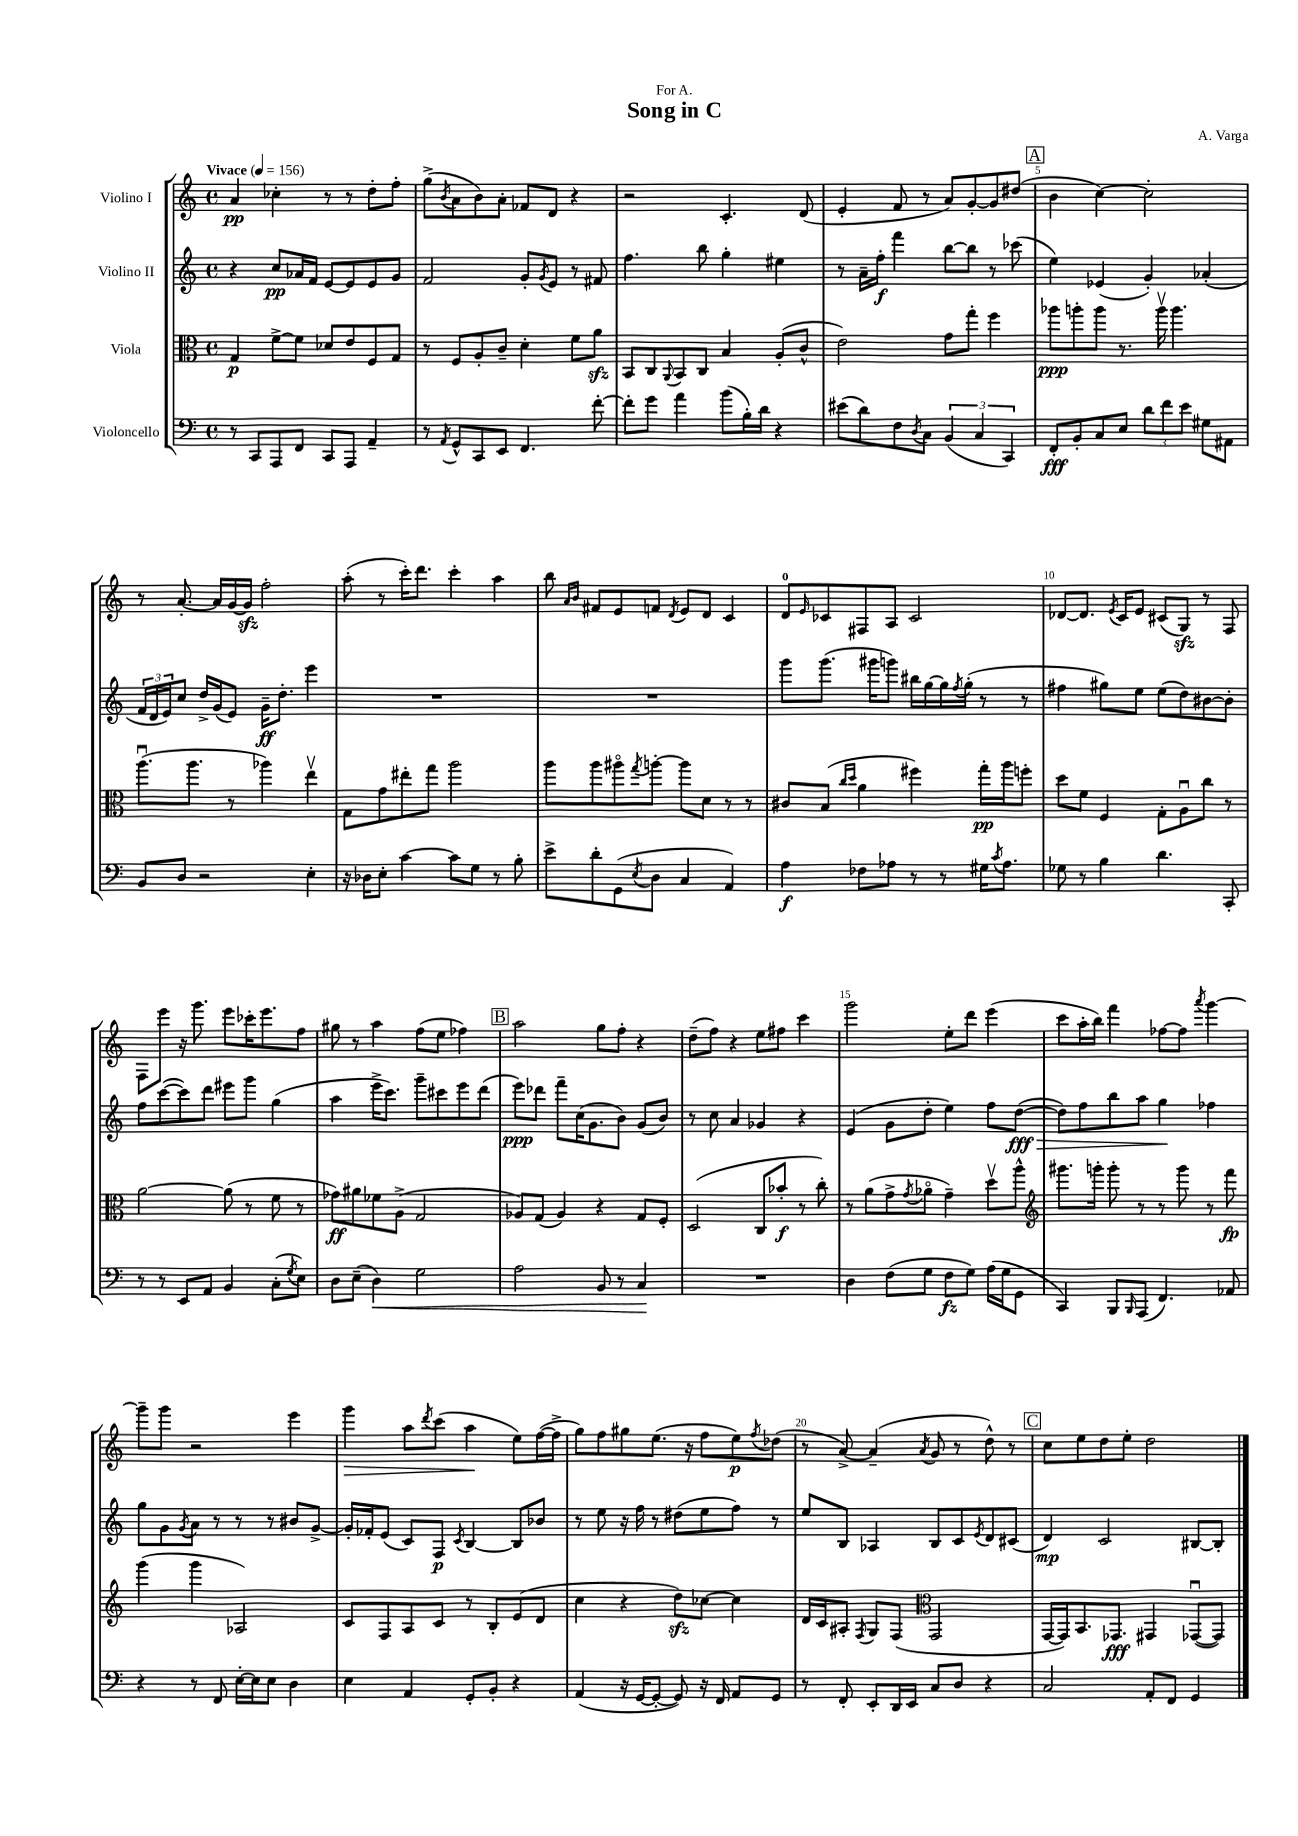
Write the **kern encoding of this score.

**kern	**dynam	**kern	**dynam	**kern	**dynam	**kern	**dynam
*part4	*part4	*part3	*part3	*part2	*part2	*part1	*part1
*staff4	*staff4	*staff3	*staff3	*staff2	*staff2	*staff1	*staff1
*I"Violoncello	*	*I"Viola	*	*I"Violino II	*	*I"Violino I	*
*clefF4	*	*clefC3	*	*clefG2	*	*clefG2	*
*k[]	*	*k[]	*	*k[]	*	*k[]	*
*M4/4	*	*M4/4	*	*M4/4	*	*M4/4	*
*met(c)	*	*met(c)	*	*met(c)	*	*met(c)	*
*MM156	*	*MM156	*	*MM156	*	*MM156	*
=1	=1	=1	=1	=1	=1	=1	=1
!	!	!	!	!	!	!LO:TX:a:B:t=Vivace	!
8r	.	4G/	p	4r	.	4a/	pp
8CC/L	.	.	.	.	.	.	.
8AAA/	.	[8f^\L	.	8cc/L	pp	4cc-X'\	.
8FF/J	.	8f\J]	.	16a-X/L	.	.	.
.	.	.	.	16f/JJ	.	.	.
8CC/L	.	8d-X/L	.	[8e/L	.	8r	.
8AAA/J	.	8e/	.	8e/]	.	8r	.
4AA~/	.	8F/	.	8e/	.	8dd'\L	.
.	.	8G/J	.	8g/J	.	8ff'\J	.
=2	=2	=2	=2	=2	=2	=2	=2
8r	.	8r	.	2f/	.	(8gg^\L	.
8qAA/	.	.	.	.	.	8qb/	.
8GG^^/L	.	8F/L	.	.	.	8a\	.
8CC/	.	8A'/	.	.	.	8b\)	.
8EE/J	.	8c~/J	.	.	.	8a'\J	.
4.FF/	.	4d'\	.	8g'/L	.	8f-X/L	.
.	.	.	.	8qg/	.	.	.
.	.	.	.	8e/J	.	8d/J	.
.	.	8f\L	.	8r	.	4r	.
[8f'\	.	8azz\J	.	8f#X/	.	.	.
=3	=3	=3	=3	=3	=3	=3	=3
8f'\L]	.	8BB/L	.	4.ff\	.	2r	.
8g\J	.	8C/	.	.	.	.	.
.	.	8qqAA/	.	.	.	.	.
4a\	.	8BB/	.	.	.	.	.
.	.	8C/J	.	8bb\	.	.	.
(8b\L	.	4B/	.	4gg'\	.	4.c'/	.
16B'\L)	.	.	.	.	.	.	.
16d\JJ	.	.	.	.	.	.	.
4r	.	(8A'/L	.	4ee#X\	.	.	.
.	.	8c^^/J	.	.	.	(8d/	.
=4	=4	=4	=4	=4	=4	=4	=4
(8e#X\L	.	2e\)	.	8r	.	4e'/	.
8d\)	.	.	.	16a~\LL	.	.	.
.	.	.	.	16ff'\JJ	f	.	.
8F\	.	.	.	4fff\	.	8f/	.
8qD/	.	.	.	.	.	.	.
8C\J	.	.	.	.	.	8r	.
(6BB/	.	8g\L	.	[8bb\L	.	8a/L)	.
.	.	8gg'\J	.	8bb\J]	.	[8g'/	.
6C/	.	.	.	.	.	.	.
.	.	4ff\	.	8r	.	8g/]	.
6CC/)	.	.	.	.	.	.	.
.	.	.	.	(8ccc-X\	.	(8dd#X/J	.
!!LO:REH:place=s1:t=A
=5	=5	=5	=5	=5	=5	=5	=5
8FF'/L	fff	8aa-X\L	ppp	4ee\)	.	4b\	.
8BB'/	.	8aan'\	.	.	.	.	.
8C/	.	8aa\J	.	(4e-X/	.	[4cc\)	.
8E/J	.	8.r	.	.	.	.	.
12d\L	.	.	.	4g'/)	.	2cc'\]	.
.	.	16aav\	.	.	.	.	.
12f\	.	.	.	.	.	.	.
.	.	4.aa\	.	.	.	.	.
12e\J	.	.	.	.	.	.	.
8G#X\L	.	.	.	(4a-X'/	.	.	.
8AA#X\J	.	.	.	.	.	.	.
!!LO:LB:g=z
=6	=6	=6	=6	=6	=6	=6	=6
8BB/L	.	(8.aau\L	.	24f/LL	.	8r	.
.	.	.	.	24d/	.	.	.
.	.	.	.	24e/J)	.	.	.
8D/J	.	.	.	8cc/J	.	[8.a'/	.
.	.	8.aa\J	.	.	.	.	.
2r	.	.	.	16dd^/LL	.	.	.
.	.	.	.	(16g/J	.	16a/LL]	.
.	.	8r	.	8e/J)	.	[16g/	.
.	.	.	.	.	.	16gzz/JJ]	.
.	.	4aa-X\)	.	16g~\KL	ff	2ff'\	.
.	.	.	.	8.dd'\J	.	.	.
4E'\	.	4eev\	.	4eee\	.	.	.
=7	=7	=7	=7	=7	=7	=7	=7
16r	.	8G\L	.	1r	.	(8aa'\	.
16D-X\KL	.	.	.	.	.	.	.
8E'\J	.	8g\	.	.	.	8r	.
[4c\	.	8ee#X'\	.	.	.	16ccc'\KL)	.
.	.	.	.	.	.	8.ddd\J	.
.	.	8gg\J	.	.	.	.	.
8c\L]	.	2aa\	.	.	.	4ccc'\	.
8G\J	.	.	.	.	.	.	.
8r	.	.	.	.	.	4aa\	.
8B'\	.	.	.	.	.	.	.
=8	=8	=8	=8	=8	=8	=8	=8
8e^\L	.	8aa\L	.	1r	.	8bb\	.
.	.	.	.	.	.	16qqa/LL	.
.	.	.	.	.	.	16qqb/JJ	.
8d'\	.	8aa\	.	.	.	8f#X/L	.
(8GG\	.	8aa#X\	.	.	.	8e/	.
8qE/	.	8qgg/	.	.	.	.	.
8D\J	.	[8aan'\J	.	.	.	8fn/J	.
.	.	.	.	.	.	8qd/	.
4C/	.	8aa\L]	.	.	.	8e/L	.
.	.	8d\J	.	.	.	8d/J	.
4AA/)	.	8r	.	.	.	4c/	.
.	.	8r	.	.	.	.	.
=9	=9	=9	=9	=9	=9	=9	=9
4A\	f	8c#X/L	.	8ggg\L	.	8d/L	.
.	.	.	.	.	.	16qqe/	.
.	.	(8B/J	.	(8.ggg\J	.	8c-X/	.
.	.	16qqcc/LL	.	.	.	.	.
.	.	16qqdd/JJ	.	.	.	.	.
8F-X\L	.	4a\	.	.	.	8F#X/	.
.	.	.	.	16ggg#X\KL	.	.	.
8A-X\J	.	.	.	8gggn\J)	.	8A/J	.
8r	.	4ff#X\)	.	16bb#X\LL	.	2c-/	.
.	.	.	.	[16gg\	.	.	.
8r	.	.	.	16gg\]	.	.	.
.	.	.	.	8qff/	.	.	.
.	.	.	.	(16gg'\JJ	.	.	.
16G#X\KL	.	16gg'\LL	pp	8r	.	.	.
8qc/	.	.	.	.	.	.	.
8.A-\J	.	16aa\J	.	.	.	.	.
.	.	8ffn'\J	.	8r	.	.	.
=10	=10	=10	=10	=10	=10	=10	=10
8G-X\	.	8dd\L	.	4ff#X\	.	[8d-X/L	.
8r	.	8f\J	.	.	.	8.d-/J]	.
4B\	.	4F/	.	8gg#X\L)	.	.	.
.	.	.	.	.	.	8qe/	.
.	.	.	.	.	.	16c/KL	.
.	.	.	.	8ee\J	.	8e/J	.
4.d\	.	8G'\L	.	(8ee\L	.	(8c#X/L	.
.	.	8Au\	.	8dd\)	.	8Gzz/J)	.
.	.	8cc\J	.	[8b#X\	.	8r	.
8CC'/	.	8r	.	8b#'\J]	.	8F/	.
!!LO:LB:g=z
=11	=11	=11	=11	=11	=11	=11	=11
8r	.	[2a\	.	8ff\L	.	8F\L	.
8r	.	.	.	([8ccc\	.	8eee\J	.
8EE/L	.	.	.	8ccc\])	.	16r	.
.	.	.	.	.	.	8.ggg\	.
8AA/J	.	.	.	8ddd\J	.	.	.
4BB/	.	(8a\]	.	8eee#X\L	.	8eee\L	.
.	.	8r	.	8ggg\J	.	16ccc-X'\K	.
.	.	.	.	.	.	8.eee\	.
(8C'\L	.	8f\	.	(4gg\	.	.	.
8qG/	.	.	.	.	.	.	.
8E\J)	.	8r	.	.	.	8ff\J	.
=12	=12	=12	=12	=12	=12	=12	=12
8D\L	.	8g-X\L)	ff	4aa\	.	8gg#X\	.
(8E~\J	.	8a#X\	.	.	.	8r	.
!	!LO:HP:b	!	!	!	!	!	!
4D\)	<	8f-X\	.	16eee^\KL	.	4aa\	.
.	.	.	.	8.ccc\J)	.	.	.
.	.	(8A^\J	.	.	.	.	.
2G\	.	2G/	.	8ggg~\L	.	(8ff\L	.
.	.	.	.	8ccc#X\	.	8ee\J	.
.	.	.	.	8eee\	.	4ff-X\)	.
.	.	.	.	(8ddd\J	.	.	.
!!LO:REH:place=s1:t=B
=13	=13	=13	=13	=13	=13	=13	=13
2A\	.	8A-X/L)	.	8eee\L)	ppp	2aa\	.
.	.	(8G/J	.	8ddd-X\J	.	.	.
.	.	4A-/)	.	8fff~\L	.	.	.
.	.	.	.	(16cc\K	.	.	.
.	.	.	.	8.g\	.	.	.
8BB/	.	4r	.	.	.	8gg\L	.
8r	.	.	.	8b\J)	.	8ff'\J	.
4C/	.	8G/L	.	(8g/L	.	4r	.
.	.	8F'/J	.	8b/J)	.	.	.
.	[	.	.	.	.	.	.
=14	=14	=14	=14	=14	=14	=14	=14
1r	.	(2D/	.	8r	.	(8dd~\L	.
.	.	.	.	8cc\	.	8ff\J)	.
.	.	.	.	4a/	.	4r	.
.	.	8C/L	.	4g-X/	.	8ee\L	.
.	.	8b-X'/J	f	.	.	8ff#X\J	.
.	.	8r	.	4r	.	4ccc\	.
.	.	8cc'\)	.	.	.	.	.
=15	=15	=15	=15	=15	=15	=15	=15
4D\	.	8r	.	(4e/	.	2ggg\	.
.	.	(8a\L	.	.	.	.	.
(8F\L	.	8g^\	.	8g\L	.	.	.
.	.	8qg/	.	.	.	.	.
8G\J	.	8a-X\J	.	8dd'\J	.	.	.
8F\L	fz	4g~\)	.	4ee\)	.	8ee'\L	.
8G\J)	.	.	.	.	.	8ddd\J	.
(16A\LL	.	8ddv\L	.	8ff\L	.	(4eee\	.
16G\J	.	.	.	.	.	.	.
!	!	!	!	!	!LO:HP:b	!	!
8GG\J	.	8aa^^\J	.	([8dd\J	> fff	.	.
=16	=16	=16	=16	=16	=16	=16	=16
*	*	*clefG2	*	*	*	*	*
4CC/)	.	8.ggg#X\L	.	8dd\L])	.	8ccc\L	.
.	.	.	.	8ff\	.	16aa'\L	.
.	.	16gggn'\Jk	.	.	.	16bb\JJ)	.
8BBB/L	.	8ggg'\	.	8bb\	.	4fff\	.
16qqBBB/	.	.	.	.	.	.	.
(8AAA/J	.	8r	.	8aa\J	.	.	.
4.FF/)	.	8r	.	4gg\	.	[8ff-X\L	.
.	.	8ggg\	.	.	.	8ff-\J]	.
.	.	.	.	.	.	8qaaa/	.
.	.	8r	.	4ff-X\	]	[4ggg\	.
8AA-X/	.	8fff\	fp	.	.	.	.
!!LO:LB:g=z
=17	=17	=17	=17	=17	=17	=17	=17
4r	.	(4ggg\	.	8gg\L	.	8ggg~\L]	.
.	.	.	.	8g\	.	8ggg\J	.
.	.	.	.	8qg/	.	.	.
8r	.	4ggg\	.	8a\J	.	2r	.
8FF/	.	.	.	8r	.	.	.
[16E'\LL	.	2A-X/)	.	8r	.	.	.
16E\J]	.	.	.	.	.	.	.
8E\J	.	.	.	8r	.	.	.
4D\	.	.	.	8b#X/L	.	4eee\	.
.	.	.	.	[8g^/J	.	.	.
=18	=18	=18	=18	=18	=18	=18	=18
!	!	!	!	!	!	!	!LO:HP:b
4E\	.	8c/L	.	16g'/LL]	.	4ggg\	>
.	.	.	.	16f-X'/J	.	.	.
.	.	8F/	.	(8e/J	.	.	.
4AA/	.	8A/	.	8c/L)	.	8aa\L	.
.	.	.	.	.	.	8qddd/	.
.	.	8c/J	.	8F/J	p	(8ccc\J	.
.	.	.	.	8qc/	.	.	.
8GG'/L	.	8r	.	[4B/	.	4aa\	.
8BB'/J	.	8B'/L	.	.	.	.	.
4r	.	(8e/	.	8B/L]	.	8ee\L)	]
.	.	8d/J	.	8b-X/J	.	([16ff\L	.
.	.	.	.	.	.	16ff^\JJ]	.
=19	=19	=19	=19	=19	=19	=19	=19
(4AA/	.	4cc\	.	8r	.	8gg\L)	.
.	.	.	.	8ee\	.	8ff\	.
16r	.	4r	.	16r	.	8gg#X\	.
[16GG/KL	.	.	.	16ff\	.	.	.
8GG'/J_	.	.	.	8r	.	(8.ee\J	.
8GG/])	.	8ddzz\L)	.	(8dd#X\L	.	.	.
.	.	.	.	.	.	16r	.
16r	.	[8cc-X\J	.	8ee\	.	8ff\L	.
16FF/	.	.	.	.	.	.	.
8AA/L	.	4cc-\]	.	8ff\J)	.	8ee\)	p
.	.	.	.	.	.	8qff/	.
8GG/J	.	.	.	8r	.	(8dd-X\J	.
=20	=20	=20	=20	=20	=20	=20	=20
8r	.	16d/LL	.	8ee/L	.	8r	.
.	.	16c/J	.	.	.	.	.
8FF'/	.	8A#X'/J	.	8B/J	.	[8a^/)	.
.	.	8qF/	.	.	.	.	.
8EE'/L	.	8G/L	.	4A-X/	.	(4a~/]	.
16DD/L	.	(8F/J	.	.	.	.	.
16EE/JJ	.	.	.	.	.	.	.
*	*	*clefC3	*	*	*	*	*
.	.	.	.	.	.	8qa/	.
8C/L	.	2GG/	.	8B/L	.	8g/	.
8D/J	.	.	.	8c/	.	8r	.
.	.	.	.	8qe/	.	.	.
4r	.	.	.	8d/	.	8dd^^\)	.
.	.	.	.	(8c#X/J	.	8r	.
!!LO:REH:place=s1:t=C
=21	=21	=21	=21	=21	=21	=21	=21
2C/	.	[16GG/LL	.	4d/)	mp	8cc\L	.
.	.	16GG/J])	.	.	.	.	.
.	.	8.BB/	.	.	.	8ee\	.
.	.	.	.	2c/	.	8dd\	.
.	.	8.GG-X/J	fff	.	.	.	.
.	.	.	.	.	.	8ee'\J	.
8AA'/L	.	4GG#X/	.	.	.	2dd\	.
8FF/J	.	.	.	.	.	.	.
4GG/	.	([8GG-Xu/L	.	[8B#X/L	.	.	.
.	.	8GG-/J])	.	8B#'/J]	.	.	.
==	==	==	==	==	==	==	==
*-	*-	*-	*-	*-	*-	*-	*-
